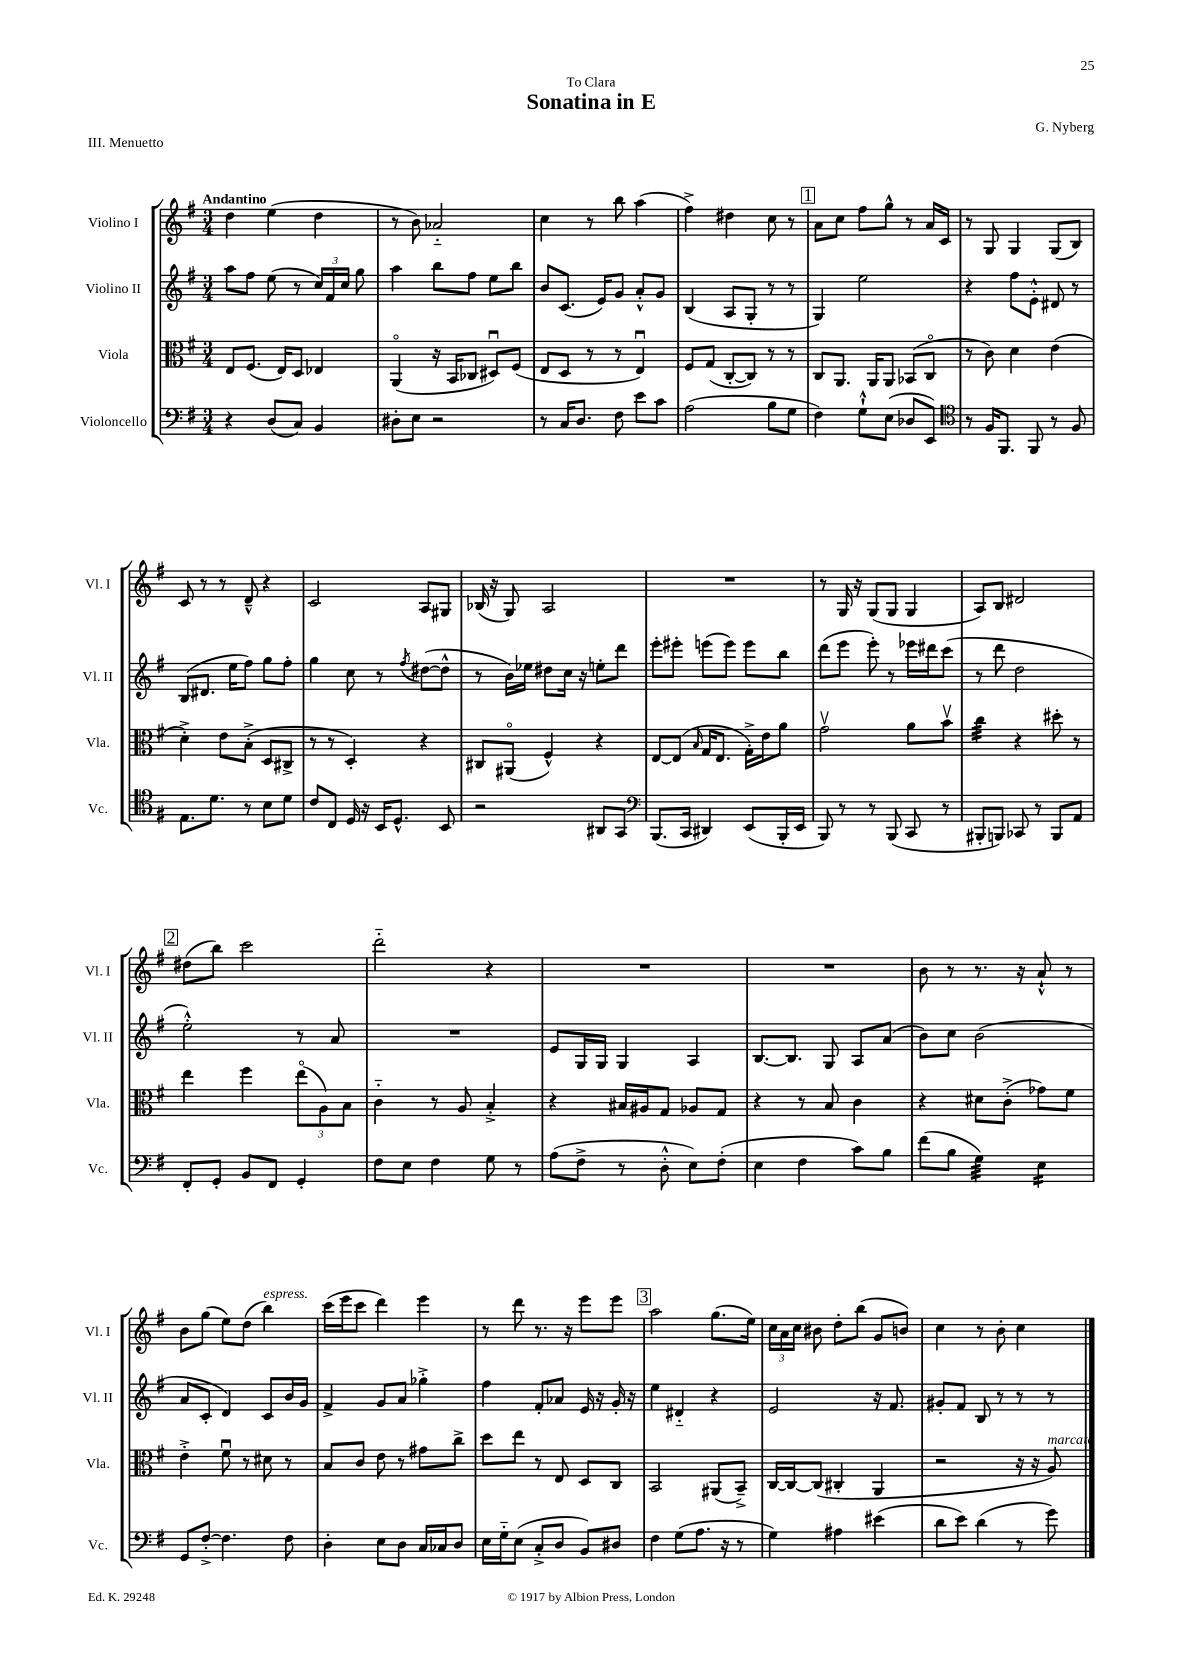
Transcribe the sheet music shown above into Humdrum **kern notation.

**kern	**kern	**kern	**kern
*staff4	*staff3	*staff2	*staff1
*clefF4	*clefC3	*clefG2	*clefG2
*k[f#]	*k[f#]	*k[f#]	*k[f#]
*M3/4	*M3/4	*M3/4	*M3/4
4r	8E	8aa	4dd
.	(8.F#	8ff#	.
(8D	.	(8ee	(4ee
.	16E)	.	.
8C)	8D	8r	.
4BB	4E-	24cc)	4dd
.	.	24f#	.
.	.	24cc	.
.	.	8gg	.
=	=	=	=
8D#'	(4AAo	4aa	8r
8E	.	.	8b)
2r	16r	8bb	2a-'~
.	16BB	.	.
.	8C-	8ff#	.
.	8D#u)	8ee	.
.	(8F#	8bb	.
=	=	=	=
8r	8E	8b	4cc
16C	8D	(8.c	.
8.D	.	.	.
.	8r	.	8r
.	.	16e)	.
8F#	8r	8g	8bb
8e	4Eu)	8a'^^	(4aa
8c	.	8g	.
=	=	=	=
(2A	8F#	(4B	4ff#^)
.	(8G	.	.
.	[8C'	8A	4dd#
.	8C])	8G'	.
8B	8r	8r	8cc
8G	8r	8r	8r
=	=	=	=
4F#)	8C	4G)	8a
.	8.AA	.	8cc
8G`^^	.	2ee	8ff#
.	16AA	.	.
(8E	8AA	.	8gg^^
8D-	(8BB-	.	8r
8EE)	8Co	.	16a
.	.	.	16c
=	=	=	=
*clefC4	*	*	*
8r	8r	4r	8r
16F#	8c)	.	8G
8.FF#	.	.	.
.	4d	8ff#	4G
8FF#	.	8e'^^	.
8r	(4e	8d#	(8G
8F#	.	8r	8B)
=	=	=	=
8.E	4d'^)	(8B	8c
.	.	8.d#	8r
8.d	.	.	.
.	8e	.	8r
.	.	16ee	.
8r	(8B'^	8ff#)	8d~^^
8B	8D	8gg	4r
8d	8C#^	8ff#'	.
=	=	=	=
8c	8r	4gg	2c
8C	8r	.	.
16D	4D')	8cc	.
16r	.	.	.
16BB	.	8r	.
8.D^^	.	.	.
.	.	8qff#	.
.	4r	([8dd#	8A
8BB	.	8dd#^^]	8G#
=	=	=	=
2r	8C#	8r	(16B-
.	.	.	16r
.	(8AA#o	16b)	8G)
.	.	16ee-	.
.	4F#^^)	8dd#	2A
.	.	16cc	.
.	.	16r	.
8AA#	4r	8ee'	.
8GG	.	8ddd	.
=	=	=	=
*clefF4	*	*	*
(8.BBB	[8E	8eee'	2.r
.	(8E]	8eee#'	.
16CC	.	.	.
.	16qqB	.	.
4DD#)	16G	(8eee	.
.	8.E	.	.
.	.	8eee)	.
(8EE	16G'^)	8eee	.
.	16e	.	.
16BBB'	8a	8bb	.
16EE	.	.	.
=	=	=	=
8BBB)	2gv	(8ddd	8r
8r	.	8eee	16G
.	.	.	16r
8r	.	8eee')	(8G
(8BBB	.	8r	8G
8CC	8a	16eee-	4G
.	.	16ddd#	.
8r	8bv	(8ccc	.
=	=	=	=
8BBB#'	4cc	8r	8A)
8BBB)	.	8ddd	8B
8CC-	4r	2dd	2d#
8r	.	.	.
8BBB	8dd#'	.	.
8AA	8r	.	.
=	=	=	=
8FF#'	4ee	2ee'^^)	(8dd#
8GG'	.	.	8bb)
8BB	4ff#	.	2ccc
8FF#	.	.	.
4GG'	(12eeo	8r	.
.	12A)	.	.
.	.	8a	.
.	12B	.	.
=	=	=	=
8F#	4c'~	2.r	2ddd'~
8E	.	.	.
4F#	8r	.	.
.	8A	.	.
8G	4B'^	.	4r
8r	.	.	.
=	=	=	=
(8A	4r	8e	2.r
8F#^	.	16G	.
.	.	16G	.
8r	16B#	4G	.
.	16A#	.	.
8D'^^	8G	.	.
8E)	8A-	4A	.
(8F#'	8G	.	.
=	=	=	=
4E	4r	[8.B	2.r
.	.	8.B]	.
4F#	8r	.	.
.	8B	8G	.
8c)	4c	8A	.
8B	.	(8a	.
=	=	=	=
(8f#	4r	8b)	8b
8B	.	8cc	8r
4G)	8d#	(2b	8.r
.	(8c'^	.	.
.	.	.	16r
4E	8g-)	.	8a`^^
.	8f#	.	8r
=	=	=	=
8GG	4e'^	8a	8b
[8F#'^	.	8c'	(8gg
4.F#]	8f#u	4d)	8ee)
.	8r	.	(8dd
.	8d#	8c	4bb)
8F#	8r	16b	.
.	.	16g	.
=	=	=	=
4D'	8B	4f#^	(16ccc
.	.	.	16eee
.	8c	.	8ccc
8E	8e	8g	4ddd)
8D	8r	8a	.
16C	8g#	4gg-'^	4eee
16C-	.	.	.
8D	8cc^	.	.
=	=	=	=
16E	8dd	4ff#	8r
16G'~	.	.	.
(8E	8ee	.	8ddd
8C'^	8r	8f#'	8.r
8D	8E	8a-	.
.	.	.	16r
8BB)	8D	16e	8eee
.	.	16r	.
8D#	8C	16g'	8eee
.	.	16r	.
=	=	=	=
4F#	2BB	4ee	2aa
(8G	.	4d#'~	.
8.A	.	.	.
.	(8AA#	4r	(8.gg
16r	.	.	.
8r	8BB~^)	.	.
.	.	.	16ee)
=	=	=	=
4G)	[16C	2e	24cc
.	.	.	24a
.	16C_	.	.
.	.	.	24cc
.	(8C]	.	8b#
4A#	4C#'	.	8dd'
.	.	.	(8bb
(4e#	4AA	16r	8g
.	.	8.f#	.
.	.	.	8b)
=	=	=	=
8d	2r	8g#'	4cc
8e)	.	8f#	.
(4d	.	8B	8r
.	.	8r	8b'
8r	16r	8r	4cc
.	16r	.	.
8g)	8A)	8r	.
==	==	==	==
*-	*-	*-	*-
